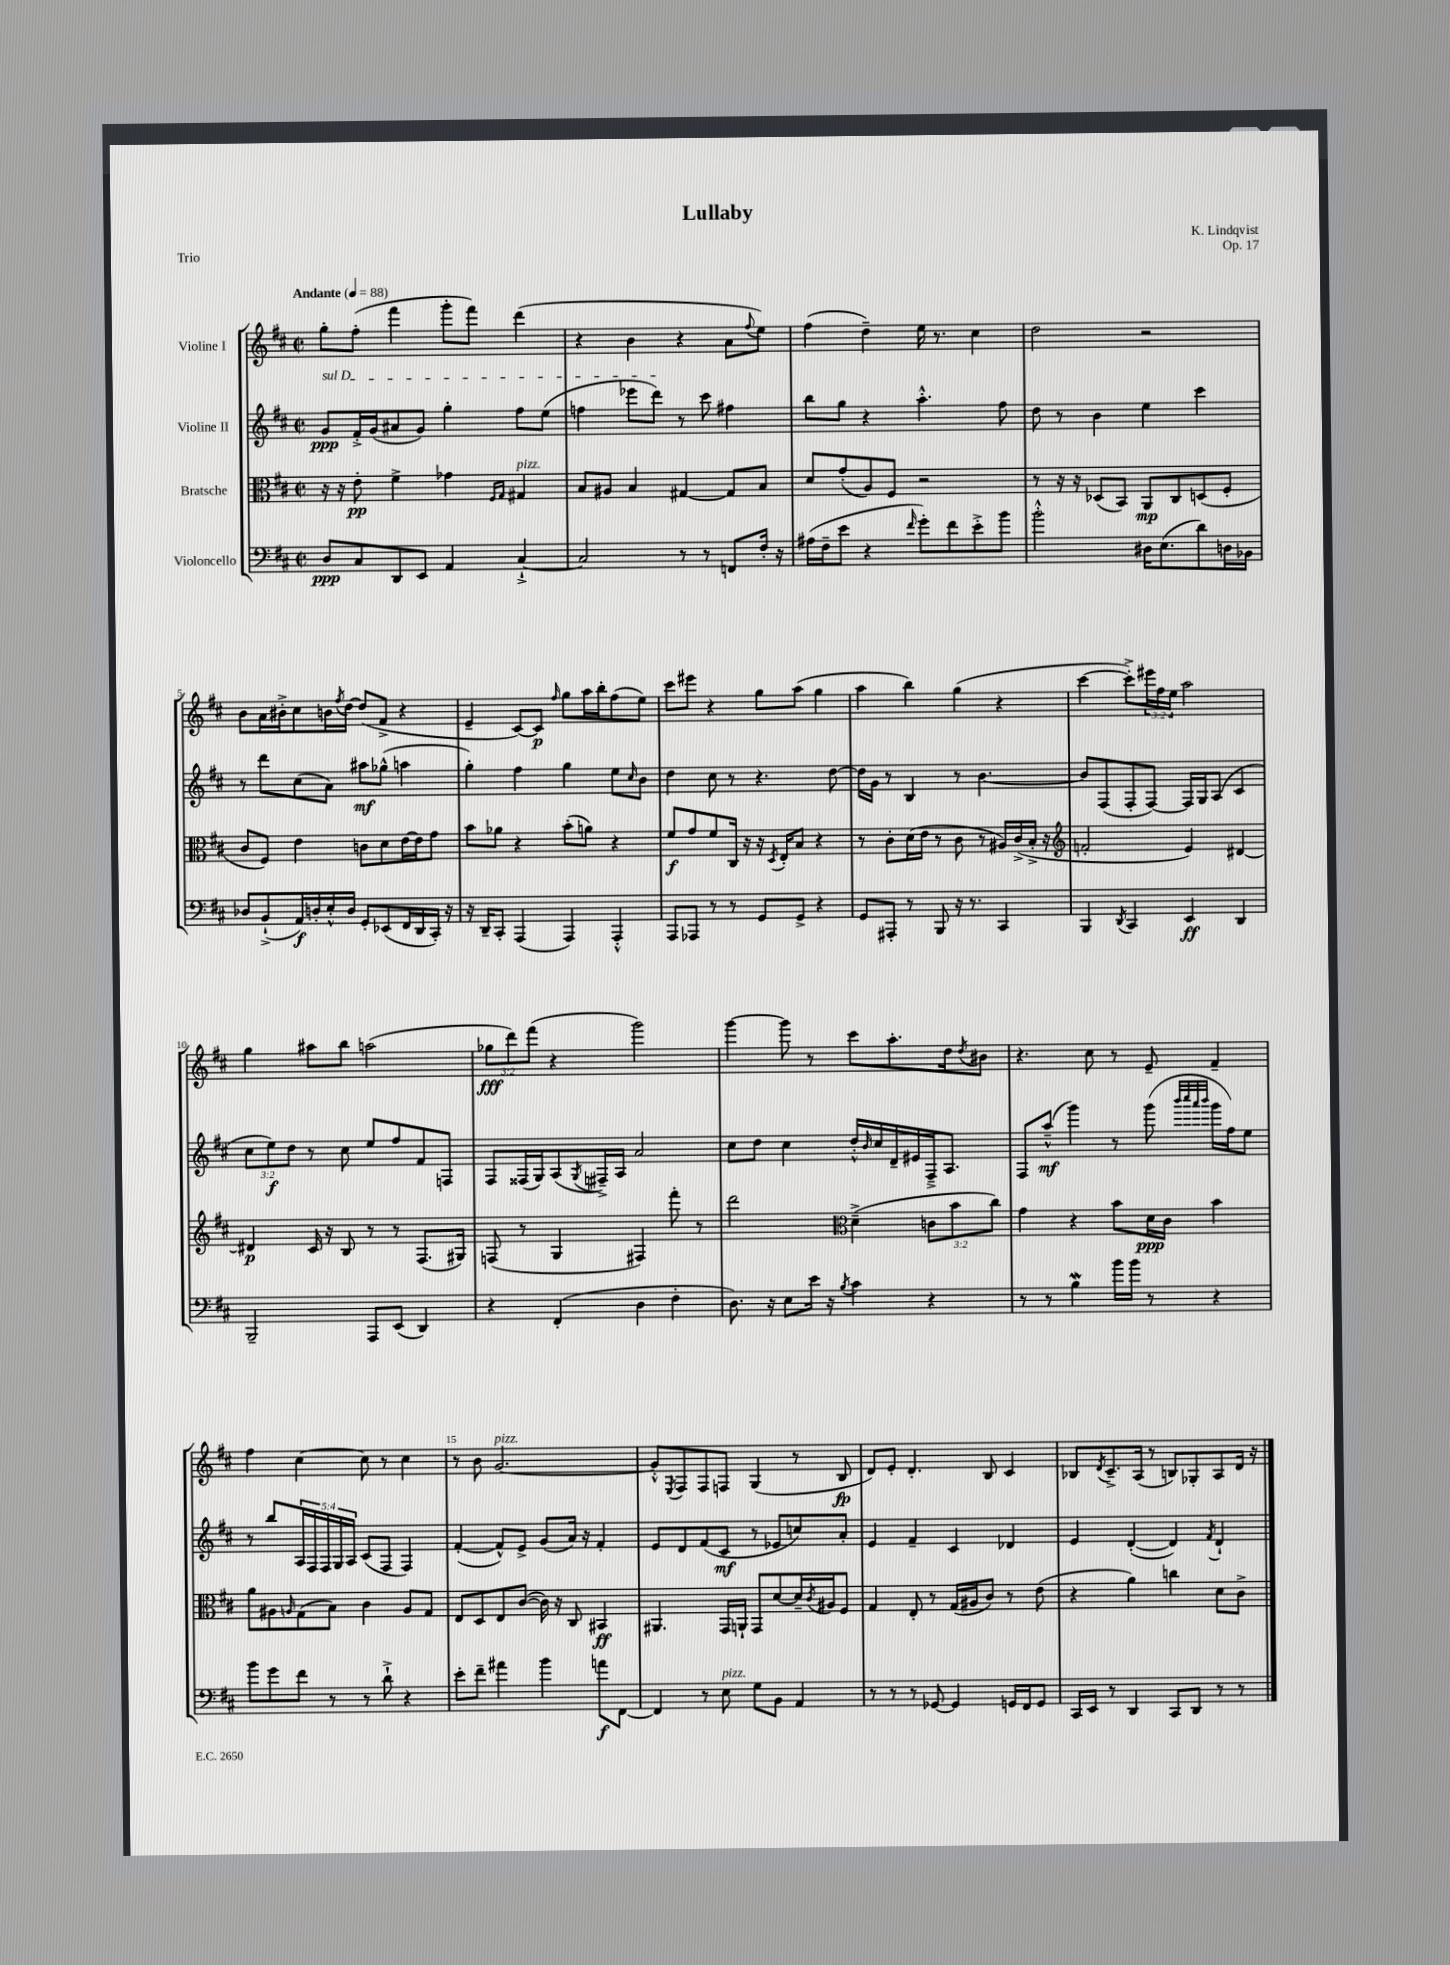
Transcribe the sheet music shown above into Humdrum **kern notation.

**kern	**kern	**kern	**kern
*staff4	*staff3	*staff2	*staff1
*clefF4	*clefC3	*clefG2	*clefG2
*k[f#c#]	*k[f#c#]	*k[f#c#]	*k[f#c#]
*M2/2	*M2/2	*M2/2	*M2/2
*met(c|)	*met(c|)	*met(c|)	*met(c|)
*MM88	*MM88	*MM88	*MM88
8D	16r	8g	8gg'
.	16r	.	.
8C#	8e'	16f#'^	(8ff#'
.	.	(16g	.
8DD	4f#^	8a#	4fff#
8EE	.	8g)	.
4AA	4g-	4gg'	8ggg'
.	.	.	8fff#)
.	16qqF#	.	.
.	16qqG	.	.
[4C#`^	4G#	8ff#	(4ddd
.	.	(8ee	.
=	=	=	=
2C#]	8B	4ff	4r
.	8A#	.	.
.	4B	8eee-	4b
.	.	8ddd)	.
8r	[4G#	8r	4r
8r	.	8ccc#	.
8FF	8G#]	4ff#	8a
.	.	.	8qqff#
16F#'	8B	.	8ee)
16r	.	.	.
=	=	=	=
(16A#	8d	8bb	(4ff#
16F#~	.	.	.
8e	(8g'	8gg	.
4r	8A)	4r	4dd~)
.	8F#	.	.
16qqf#	.	.	.
8g')	2r	4.aa'^^	16ee
.	.	.	8.r
8f#	.	.	.
8e'^	.	.	4cc#
8b	.	8ff#	.
=	=	=	=
2b'^^	8r	8dd	2dd
.	16r	8r	.
.	16r	.	.
.	(8D-	4b	.
.	8BB)	.	.
16D#	8AA	4ee	2r
(8.E	.	.	.
.	8C#	.	.
8d)	(8D	4ccc#	.
16D	8F#'	.	.
16BB-	.	.	.
=	=	=	=
8D-	8c#	8r	8b
(8BB`^	8F#)	8ddd	16a
.	.	.	16b#'^
16AA)	4e	(8cc#	8cc#
16D'	.	.	.
16E'^^	.	8a)	16b
.	.	.	8qff#
16D	.	.	[16dd
8GG'	8c	8aa#	(8dd]
(8EE-	8d	(8gg-^^	8f#^
16FF#	[16e	4aa	4r
16DD	16e]	.	.
16CC#')	8g	.	.
16r	.	.	.
=	=	=	=
16r	8b	4gg')	4e~
16DD~	.	.	.
8CC#'	8a-	.	.
(4AAA	4r	4ff#	[8c#)
.	.	.	8c#]
.	.	.	16qqff#
4AAA)	(8b'	4gg	8gg
.	8a)	.	16aa
.	.	.	16bb'
4AAA'^^	4r	8ee	(8ff#
.	.	16qqcc#	.
.	.	8b	8ee)
=	=	=	=
8AAA	8f#	4dd	8ccc#
8AAA-	8g	.	8eee#
8r	8f#	8cc#	4r
8r	16C#	8r	.
.	16r	.	.
8GG	16r	4.r	8gg
.	8qD	.	.
.	16E'	.	.
8GG^	8B	.	(8aa
4r	4r	.	4gg
.	.	[8dd	.
=	=	=	=
8GG	8r	16dd]	4aa
.	.	16g	.
8AAA#'	8c#'	8r	.
8r	(16d	4B	4bb)
.	16e	.	.
8BBB	8r	.	.
16r	8c#	8r	(4gg
8.r	.	.	.
.	8r	[4.b	.
4CC#	16A#)	.	4r
.	(16c#^	.	.
.	16B'^	.	.
.	16r	.	.
=	=	=	=
*	*clefG2	*	*
4BBB	2f'	8b]	[4ccc#
.	.	(8F#	.
8qDD	.	.	.
4CC#	.	8F#'	8ccc#'^])
.	.	[8F#)	24eee#
.	.	.	24ff#
.	.	.	24ee
4EE	4e)	16F#]	2aa
.	.	16G	.
.	.	(8A	.
4DD	[4d#	4c#	.
=	=	=	=
2BBB~	4d#]	12cc#	4gg
.	.	12ee)	.
.	.	12dd	.
.	16c#	8r	8aa#
.	16r	.	.
.	8B	8cc#	8bb
8AAA	8r	8ee	(2aa
(8EE	8r	8ff#	.
4DD)	(8.F#	8f#	.
.	.	8F	.
.	16G#)	.	.
=	=	=	=
4r	(8F	8F#	12gg-
.	.	.	12ddd)
.	8r	(16F##	.
.	.	.	(12fff#
.	.	16G)	.
(4FF#'	4G	(8A	4r
.	.	8qG	.
.	.	16F#~^)	.
.	.	16A	.
4D	4F#)	2a	2ggg)
4F#'	8fff#'	.	.
.	8r	.	.
=	=	=	=
8.D)	2ddd	8cc#	[4ggg
.	.	8dd	.
16r	.	.	.
8E	.	4cc#	8ggg]
16e	.	.	8r
16r	.	.	.
*	*clefC3	*	*
8qB	.	.	.
4c#	(4d~^	16dd'^^	8ccc#
.	.	16qqb	.
.	.	16cc#	.
.	.	16d~	8.aa'
.	.	16e#	.
4r	12c	16F#~^	.
.	.	8.A	16dd
.	12b	.	.
.	.	.	8qdd
.	.	.	8b#
.	12cc#)	.	.
=	=	=	=
8r	4g	8F#	4.r
8r	.	(8aa~^^	.
4B	4r	4ggg)	.
.	.	.	8cc#
16b	8b	8r	8r
16b	.	.	.
8r	16d	(8ggg	8e~
.	16c#	.	.
.	.	32qqbbb	.
.	.	32qqcccc#	.
.	.	32qqaaa	.
.	.	32qqbbb	.
4r	4b	16ggg	4f#~
.	.	16ff#)	.
.	.	8ee	.
=	=	=	=
8b	8a	8r	4ff#
8g	8A#	8bb	.
.	16qqA	.	.
8f#	(8G	20A	[4cc#
.	.	20F#	.
.	.	20F#	.
8r	8B)	.	.
.	.	20G	.
.	.	20A	.
8r	4c#	(8c#	8cc#]
8d`^	.	8F#	8r
4r	8A	4F#)	4cc#
.	8G	.	.
=	=	=	=
8e'	8E	([4f#'	8r
8f#~	8D	.	8b
4a#	8E	8f#^^])	[2.g
.	([8c#	8e^	.
4b	16c#])	(8g	.
.	16r	.	.
.	8C#	16a)	.
.	.	16r	.
8a	4BB#	4f#'	.
[8FF#	.	.	.
=	=	=	=
4FF#]	4.AA#	8e	8g'^^]
.	.	.	8qE
.	.	8d	8F#
8r	.	(8f#	8F#
8E	16GG	8c#	8F
.	16AA`	.	.
8G	8GG	8r	(4G
8BB	[8d	8e-	.
4AA	16d~]	8cc)	8r
.	8qc#	.	.
.	16A#	.	.
.	8F#	8a'	8B
=	=	=	=
8r	4G	4e	8d)
8r	.	.	8e'
8r	8E'	4f#~	4.d'
[8GG-	8r	.	.
4GG-]	(16G	4c#	.
.	16A#	.	.
.	8c#)	.	8B
16GG	8r	4d-	4c#
16FF#	.	.	.
8GG	(8e	.	.
=	=	=	=
16CC#	4r	4e	8B-
16EE	.	.	.
.	.	.	8qd
8r	.	.	8.c#~^
4DD	4a)	([4d'	.
.	.	.	(16A
.	.	.	8r
8CC#	4cc	4d])	8B)
8DD	.	.	8G-'
.	.	8qf#	.
8r	8d	4d`	8A
8r	8c#^	.	16d
.	.	.	16r
==	==	==	==
*-	*-	*-	*-
